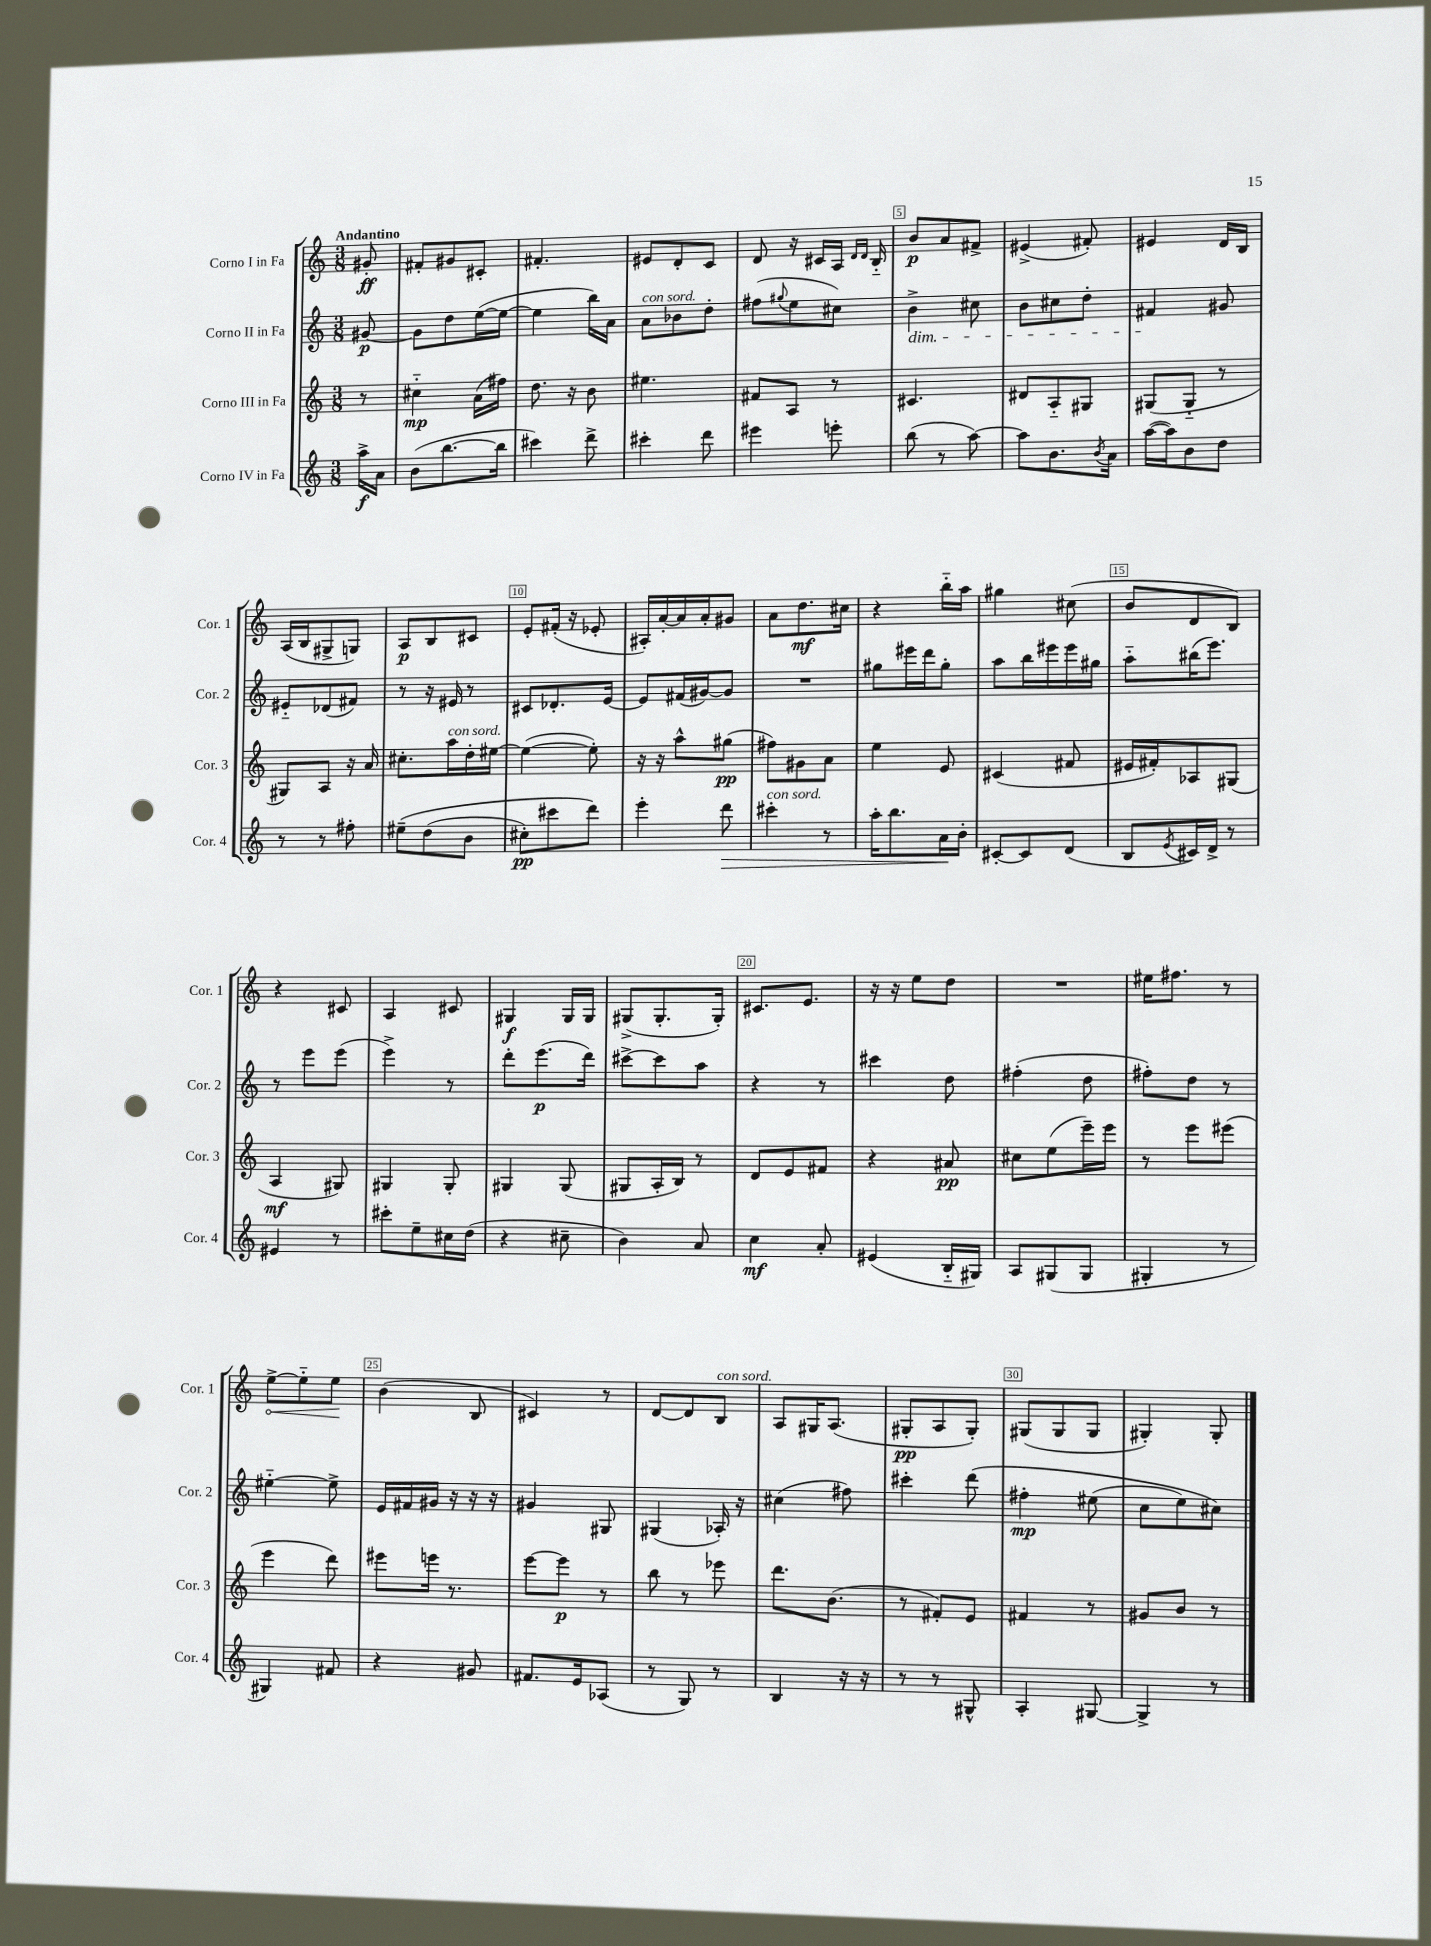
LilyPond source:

<<
\new StaffGroup <<
\new Staff = "s0" \with { instrumentName = "Corno I in Fa" shortInstrumentName = "Cor. 1" } {
    \clef treble \key c \major \numericTimeSignature \time 3/8 \partial 8 \tempo "Andantino"
    gis'8-.\ff |
    fis'8-. gis'8 cis'8-. |
    fis'4.-. |
    eis'8 d'8-. c'8 |
    d'8 r16 cis'16 a16 \grace { d'16 d'16 } b16-_ |
    b'8\p a'8 fis'8-> |
    eis'4->( fis'8-.) |
    eis'4 d'16 b16 |
    a16( b16 gis8-> g8) |
    a8\p b8 cis'8 |
    e'8-. fis'16-.( r16 ees'8-. |
    ais16-.) a'16~-. a'16 a'16-. gis'8 |
    a'8 d''8.\mf cis''16 |
    r4 b''16-_ a''16 |
    gis''4 cis''8( |
    b'8 d'8 b8) |
    r4 cis'8 |
    a4 cis'8 |
    gis4\f gis16 gis16 |
    gis8->( gis8.-. gis16-.) |
    cis'8. e'8. |
    r16 r16 e''8 d''8 |
    R4. |
    eis''16 fis''8. r8 |
    \once \override Hairpin.circled-tip = ##t e''8~->\< e''8-_ e''8\! |
    b'4( b8 |
    cis'4) r8 |
    d'8~ d'8 b8^\markup { \italic "con sord." } |
    a8 gis16 a8.( |
    gis8-.\pp a8 gis8-.) |
    gis8( gis8 gis8 |
    gis4-.) gis8-. \bar "|." |
}
\new Staff = "s1" \with { instrumentName = "Corno II in Fa" shortInstrumentName = "Cor. 2" } {
    \clef treble \key c \major \numericTimeSignature \time 3/8 \partial 8
    gis'8~\p |
    gis'8 d''8 e''16~( e''16~ |
    e''4 b''16) a'16 |
    a'8^\markup { \italic "con sord." } bes'8 d''8-. |
    fis''8( \appoggiatura { gis''8 } e''8 cis''8) |
    b'4->\dim cis''8 |
    b'8 cis''8 d''8-. |
    fis'4\! gis'8 |
    eis'8-_ des'8( fis'8) |
    r8 r16 eis'16 r8 |
    cis'8 des'8.-. e'16~ |
    e'8 fis'16( gis'16~) gis'8 |
    R4. |
    gis''8 eis'''16 d'''16 gis''8-. |
    a''8 b''16 eis'''16 eis'''16 gis''16 |
    a''8-_ bis''16( e'''8.) |
    r8 e'''8 e'''8( |
    e'''4->) r8 |
    d'''8-. e'''8.\p( d'''16) |
    cis'''8~-> cis'''8 a''8 |
    r4 r8 |
    cis'''4 d''8 |
    fis''4-.( d''8 |
    fis''8-.) d''8 r8 |
    eis''4~-_ eis''8-> |
    e'16 fis'16 gis'16 r16 r16 r16 |
    gis'4 gis8 |
    gis4( aes16-.) r16 |
    cis''4( fis''8) |
    cis'''4-. d'''8\( |
    fis''4-.\mp eis''8( |
    c''8 e''8) cis''8\) \bar "|." |
}
\new Staff = "s2" \with { instrumentName = "Corno III in Fa" shortInstrumentName = "Cor. 3" } {
    \clef treble \key c \major \numericTimeSignature \time 3/8 \partial 8
    r8 |
    cis''4-_\mp a'16( fis''16) |
    d''8. r16 b'8 |
    eis''4. |
    fis'8 a8 r8 |
    cis'4. |
    dis'8 a8-_ gis8 |
    gis8( gis8-_ r8 |
    gis8) a8 r16 a'16 |
    cis''8.-. a''16^\markup { \italic "con sord." } d''16-. eis''16~ |
    eis''4~( eis''8-.) |
    r16 r16 a''8-^ gis''8\pp( |
    fis''8) gis'8 a'8 |
    e''4 e'8 |
    cis'4( fis'8 |
    eis'16 fis'16-.) aes8 gis8( |
    a4\mf gis8) |
    gis4 gis8-. |
    gis4 gis8( |
    gis8 a16-. b16) r8 |
    d'8 e'8 fis'8 |
    r4 ais'8\pp |
    cis''8 e''8( e'''16--) e'''16 |
    r8 e'''8 eis'''8( |
    e'''4 d'''8) |
    eis'''8 e'''16 r8. |
    e'''8~ e'''8\p r8 |
    b''8 r8 ees'''8 |
    d'''8. b'8.( |
    r8 fis'8-.) e'8 |
    fis'4 r8 |
    gis'8 b'8 r8 \bar "|." |
}
\new Staff = "s3" \with { instrumentName = "Corno IV in Fa" shortInstrumentName = "Cor. 4" } {
    \clef treble \key c \major \numericTimeSignature \time 3/8 \partial 8
    a''16->\f a'16 |
    b'8( b''8.~ b''16 |
    cis'''4) d'''8-> |
    cis'''4-. d'''8 |
    eis'''4 e'''8-. |
    b''8( r8 a''8~) |
    a''8 b'8. \acciaccatura { b'8 } a'16 |
    a''16~( a''16) b'8 d''8 |
    r8 r8 fis''8-. |
    eis''8--\( d''8( b'8 |
    cis''8-.\pp) cis'''8 d'''8\) |
    e'''4-. d'''8\> |
    cis'''4-.^\markup { \italic "con sord." } r8 |
    a''16-. b''8. a'16\! b'16-. |
    cis'8~-. cis'8 d'8( |
    b8 \acciaccatura { e'8 } cis'16) d'16-> r8 |
    eis'4 r8 |
    cis'''8-. e''8-- cis''16 d''16( |
    r4 cis''8-- |
    b'4) a'8 |
    c''4\mf a'8-. |
    eis'4( b16-_ gis16) |
    a8 gis8( gis8 |
    gis4-. r8 |
    gis4) fis'8 |
    r4 gis'8 |
    fis'8. e'16 aes8( |
    r8 g8) r8 |
    b4 r16 r16 |
    r8 r8 gis8-^ |
    a4-. gis8~ |
    gis4-> r8 \bar "|." |
}
>>
>>
\layout { \context { \Score \override BarNumber.break-visibility = ##(#f #t #t) barNumberVisibility = #(every-nth-bar-number-visible 5) \override BarNumber.stencil = #(make-stencil-boxer 0.1 0.3 ly:text-interface::print) } }
